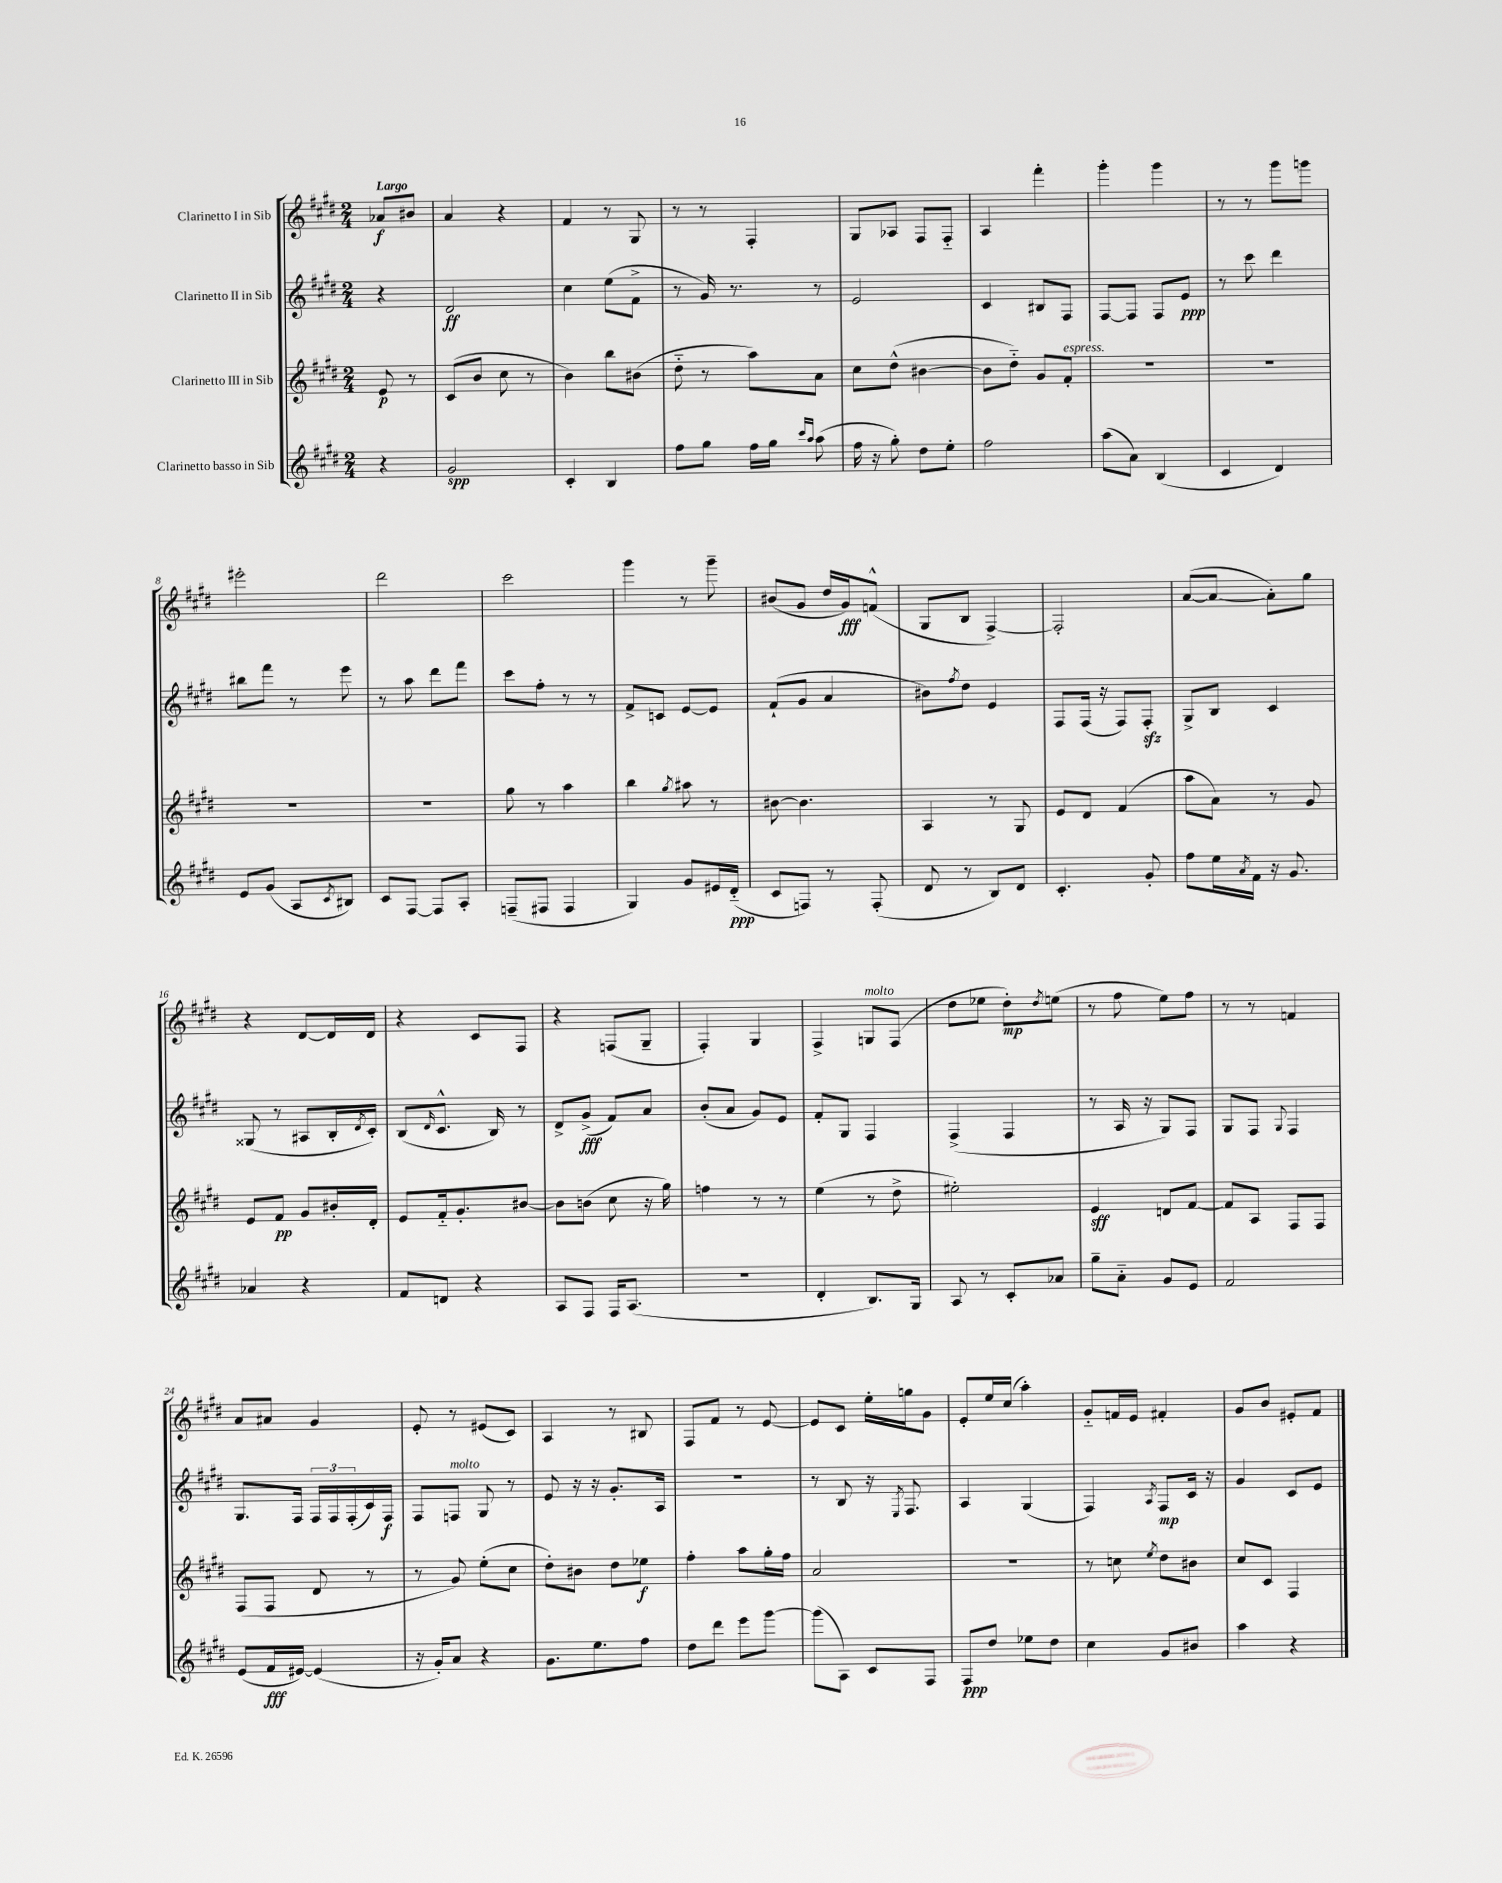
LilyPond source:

<<
\new StaffGroup <<
\new Staff = "s0" \with { instrumentName = "Clarinetto I in Sib" } {
    \clef treble \key e \major \numericTimeSignature \time 2/4 \partial 4 \tempo "Largo"
    aes'8\f bis'8 |
    a'4 r4 |
    fis'4 r8 gis8 |
    r8 r8 fis4-. |
    gis8 aes8 fis8 fis8-_ |
    a4 fis'''4-. |
    gis'''4-. gis'''4 |
    r8 r8 gis'''8 g'''8 |
    eis'''2-. |
    dis'''2 |
    cis'''2 |
    gis'''4 r8 gis'''8-- |
    bis'8( gis'8 dis''16 gis'16\fff) f'8-^( |
    gis8 b8 fis4~->) |
    fis2-. |
    a'8~( a'8~ a'8-.) gis''8 |
    r4 dis'8~ dis'16 dis'16 |
    r4 cis'8 fis8 |
    r4 f8( gis8-- |
    fis4-.) gis4 |
    fis4-> g8^\markup { \italic "molto" } fis8( |
    dis''8 ees''8 dis''8-.\mp) \acciaccatura { dis''8 } e''8( |
    r8 fis''8 e''8) fis''8 |
    r8 r8 f'4 |
    a'8 ais'8 gis'4 |
    e'8-. r8 eis'8( cis'8) |
    a4 r8 bis8 |
    fis8 fis'8 r8 e'8~ |
    e'8 cis'8 e''16-. g''16 gis'8 |
    e'8-. e''16 cis''16( a''4-.) |
    gis'8-_ f'16 e'16 fis'4-. |
    gis'8 b'8 eis'8-. fis'8 \bar "|." |
}
\new Staff = "s1" \with { instrumentName = "Clarinetto II in Sib" } {
    \clef treble \key e \major \numericTimeSignature \time 2/4 \partial 4
    r4 |
    dis'2\ff |
    cis''4 e''8( fis'8-> |
    r8 gis'16) r8. r8 |
    e'2 |
    cis'4 bis8 fis8 |
    fis8~ fis8 fis8 e'8\ppp |
    r8 cis'''8 dis'''4 |
    bis''8 fis'''8 r8 e'''8 |
    r8 a''8 dis'''8 fis'''8 |
    cis'''8 fis''8-. r8 r8 |
    fis'8-> c'8 e'8~ e'8 |
    fis'8-!( gis'8 a'4 |
    bis'8) \acciaccatura { fis''8 } dis''8 e'4 |
    fis8 fis16( r16 fis8) fis8-.\sfz |
    gis8-> b8 cis'4 |
    gisis8( r8 ais8 b16-. \acciaccatura { dis'8 } cis'16-.) |
    b8( \grace { dis'16 } cis'8.-^ b16) r8 |
    dis'8-> gis'8->\fff( fis'8) a'8 |
    b'8-.( a'8 gis'8) e'8 |
    fis'8-. gis8 fis4 |
    fis4->( fis4 |
    r8 a16 r16 gis8) fis8 |
    gis8 fis8 \appoggiatura { gis8 } fis4 |
    gis8. fis16 \tuplet 3/2 { fis16 fis16 fis16-.( } cis'16) fis16\f |
    fis8 f8^\markup { \italic "molto" } gis8 r8 |
    e'8 r16 r16 gis'8.-. a16 |
    r2 |
    r8 b8 r16 \acciaccatura { e8 } fis8. |
    a4 gis4( |
    fis4) \acciaccatura { a8 } fis8\mp cis'16 r16 |
    gis'4 cis'8 e'8 \bar "|." |
}
\new Staff = "s2" \with { instrumentName = "Clarinetto III in Sib" } {
    \clef treble \key e \major \numericTimeSignature \time 2/4 \partial 4
    e'8\p r8 |
    cis'8( b'8 cis''8 r8 |
    b'4) b''8 bis'8( |
    dis''8-_ r8 a''8) a'8 |
    cis''8 dis''8-^( bis'4~ |
    bis'8 dis''8-_) gis'8 fis'8-.^\markup { \italic "espress." } |
    R2 |
    R2 |
    R2 |
    R2 |
    gis''8 r8 a''4 |
    b''4 \acciaccatura { gis''8 } ais''8 r8 |
    bis'8~ bis'4. |
    a4 r8 gis8 |
    e'8 dis'8 fis'4( |
    a''8 a'8) r8 gis'8 |
    e'8 fis'8\pp gis'8 bis'16-. dis'16-. |
    e'8 fis'16-_ gis'8.-. bis'8~ |
    bis'8 b'8( cis''8 r16 gis''16) |
    f''4 r8 r8 |
    e''4( r8 dis''8-> |
    eis''2-.) |
    e'4\sff d'8 fis'8~ |
    fis'8 a8 fis8 fis8 |
    fis8( fis8 dis'8 r8 |
    r8 gis'8) e''8-.( cis''8 |
    dis''8-.) bis'8 dis''8 ees''8\f |
    fis''4-. a''8 gis''16-. fis''16 |
    a'2 |
    R2 |
    r8 c''8 \acciaccatura { e''8 } dis''8 bis'8 |
    cis''8 cis'8 fis4 \bar "|." |
}
\new Staff = "s3" \with { instrumentName = "Clarinetto basso in Sib" } {
    \clef treble \key e \major \numericTimeSignature \time 2/4 \partial 4
    r4 |
    gis'2\spp |
    cis'4-. b4 |
    fis''8 gis''8 fis''16 gis''16 \grace { cis'''16 a''16 } a''8( |
    fis''16 r16 gis''8-.) dis''8 e''8-. |
    fis''2 |
    a''8( a'8) b4( |
    cis'4 dis'4) |
    e'8 gis'8( a8 \acciaccatura { cis'8 } bis8) |
    cis'8 fis8~ fis8 a8-. |
    f8--( fis8 fis4 |
    gis4) gis'8 eis'16 dis'16-_\ppp( |
    cis'8 f8) r8 f8-.( |
    dis'8 r8 b8) dis'8 |
    cis'4.-. gis'8-. |
    fis''8 e''16 \acciaccatura { a'8 } fis'16 r16 gis'8. |
    aes'4 r4 |
    fis'8 d'8 r4 |
    a8 fis8 fis16 a8.( |
    R2 |
    dis'4-. b8.) gis16 |
    a8 r8 cis'8-. aes'8 |
    gis''8-- a'8-_ gis'8 e'8 |
    fis'2 |
    e'8( fis'16\fff eis'16~) eis'4( |
    r16 gis'16-.) a'8 r4 |
    gis'8. e''8. fis''8 |
    dis''8 dis'''8 e'''8 gis'''8~ |
    gis'''8( a8) cis'8 fis8 |
    fis8\ppp dis''8 ees''8 dis''8 |
    cis''4 gis'8 bis'8 |
    a''4 r4 \bar "|." |
}
>>
>>
